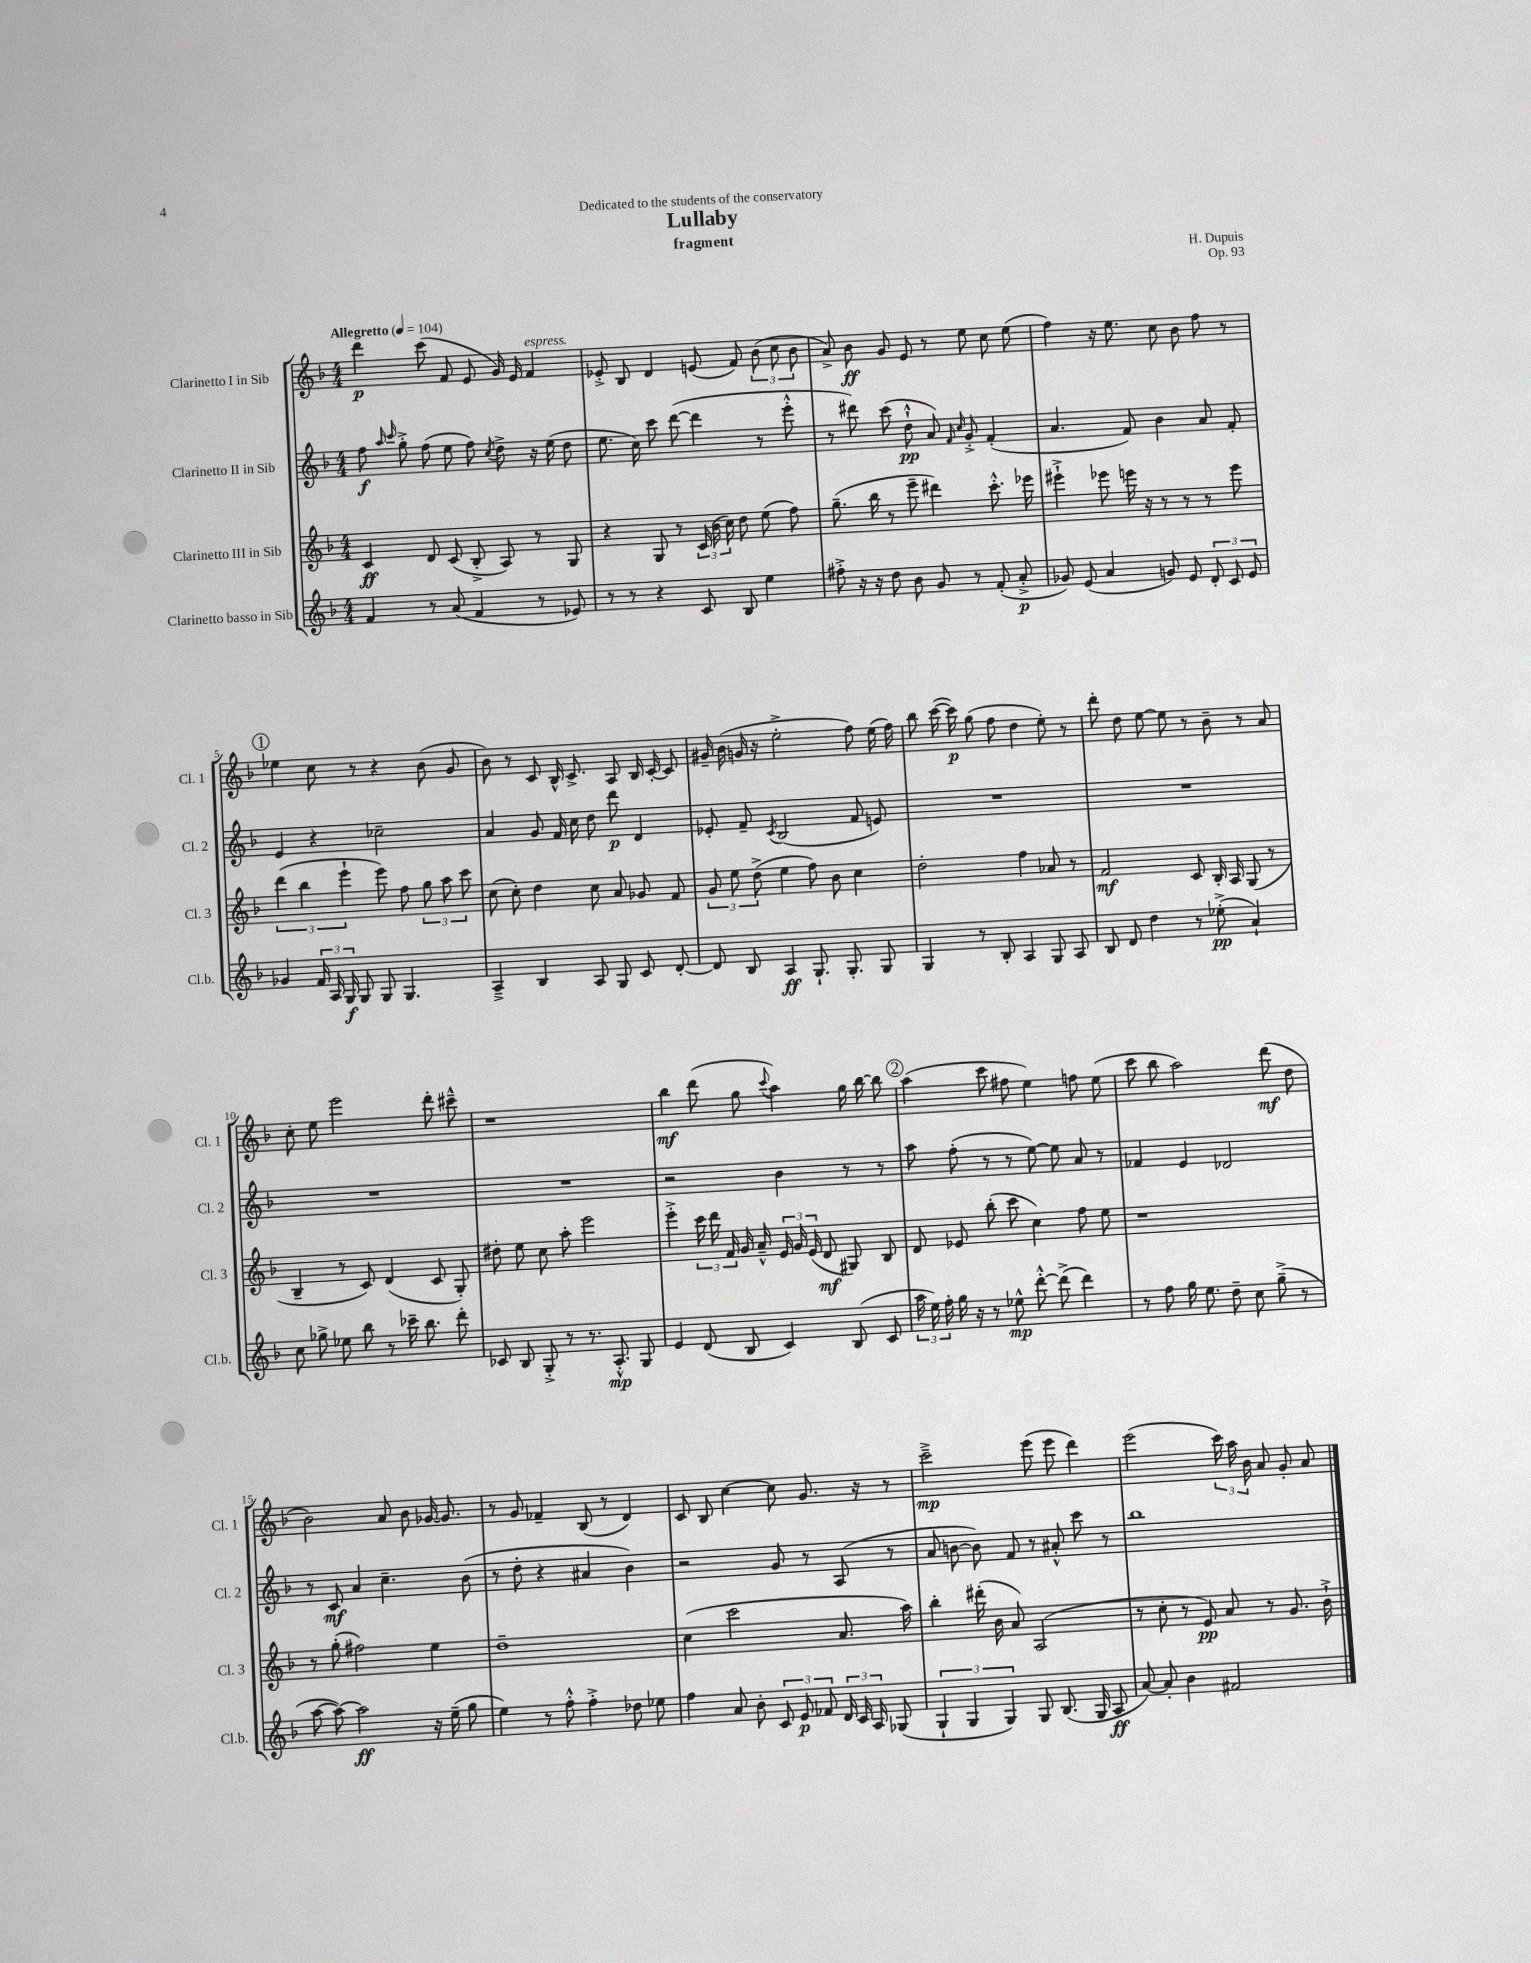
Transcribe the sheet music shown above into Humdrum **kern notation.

**kern	**kern	**kern	**kern
*staff4	*staff3	*staff2	*staff1
*clefG2	*clefG2	*clefG2	*clefG2
*k[b-]	*k[b-]	*k[b-]	*k[b-]
*M4/4	*M4/4	*M4/4	*M4/4
*MM104	*MM104	*MM104	*MM104
4f/	4c/	8ff\	4ddd\
.	.	16qqaa/	.
.	.	16qqccc/	.
.	.	8gg'^\	.
8r	8d/	(8ff\	(8ccc\
(8a/	(8c/	8ee\	8f/
4f/	8B-'^/	8ff\)	8e/
.	.	8qcc/	.
.	8A/)	8dd^\	16g/)
.	.	.	16e/
8r	8r	16r	4f/
.	.	(16ee\	.
8e-/)	8G/	8dd\	.
=	=	=	=
8r	4r	8.ee\	8e-'^/
8r	.	.	8B-/
.	.	16cc\)	.
4r	8G/	8ccc\	4d/
.	8r	([8ddd\	.
8c/	(24c/	4ddd\]	(8e/
.	24b-\	.	.
.	24cc\)	.	.
8B-/	8dd\	.	8f/)
4ee\	(8ee\	8r	(12b-\
.	.	.	12cc\
.	8ff\)	8eee'^^\	.
.	.	.	12b-\
=	=	=	=
8ff#'^\	(8.gg~\	8r	8a^/)
16r	.	8ddd#\)	8b-\
16r	16bb-\	.	.
8dd\	8r	(8ccc\	8g/
8b-\	8eee~\	8dd`^^\	8e/
8g/	4ddd#\)	8a/)	8r
.	.	16qqf/	.
.	.	16qqcc/	.
8r	.	8g'^/	8ee\
(8f'/	8.ccc'^^\	(4f'/	8cc\
8a'^/	.	.	(8ee\
.	16eee-\	.	.
=	=	=	=
8g-/)	4eee#`^\	4.a/	4ff\)
(8e/	.	.	.
4a/	8eee-\	.	16r
.	.	.	8.ee\
.	16eee\	8f/)	.
.	16r	.	.
8g/)	8r	4b-\	8cc\
8e/	8r	.	8b-\
12d'/	8r	8a/	8ff\
12c/	.	.	.
.	8eee\	8f'/	8r
12e/	.	.	.
=	=	=	=
4g-/	(6ddd\	4e/	4ee-\
.	6bb-\	.	.
24f/	.	4r	8cc\
24A/	.	.	.
24G/	6eee`\	.	.
8G/	.	.	8r
8G/	8eee\)	2cc-~\	4r
4.G/	8ff\	.	.
.	12gg\	.	(8b-\
.	12aa\	.	.
.	.	.	8g/
.	12ccc\	.	.
=	=	=	=
4A~^/	(8cc\	4a/	8b-\)
.	8cc'\)	.	8r
4B-/	4dd\	8g/	8c/
.	.	16f/	16B-^^/
.	.	16cc\	8.c^/
8A/	8cc\	8dd\	.
8G/	8a/	8ddd\	8A/
8c/	8g-/	4d/	16B-/
.	.	.	[16c'/
[8d'/	8f/	.	8c/]
=	=	=	=
8d/]	12g/	8e-'/	16g#~/
.	.	.	(16b-\
.	12ee\	.	.
8B-/	.	8f~/	16g/
.	(12dd^\	.	.
.	.	.	16r
.	.	8qc/	.
4A/	4ee\	(2B-/	2ee'^\
8.G`/	8ff\)	.	.
.	8b-\	.	.
8.G'/	.	.	.
.	4cc\	8f/	8ff\)
8G/	.	8e/)	(16ee\
.	.	.	16ff\)
=	=	=	=
4G/	2dd'\	1r	8bb-\
.	.	.	([16ccc\
.	.	.	16ccc\])
8r	.	.	(8gg\
8B-'/	.	.	8ff\
4A/	4ff\	.	4dd\
8G/	8a-/	.	8ee'\)
8A/	8r	.	8r
=	=	=	=
8B-/	2f/	1r	8ddd'\
8d/	.	.	8dd\
4dd\	.	.	[8ee\
.	.	.	8ee\]
8r	8c/	.	8r
(8ee-'^\	16B-'/	.	8b-~\
.	16A/	.	.
4a`/)	(8G/	.	8r
.	8r	.	8a/
=	=	=	=
8cc\	4B-~/	1r	8cc'\
8gg-^\	.	.	8ee\
8ee-\	8r	.	2eee\
8bb-\	8c/)	.	.
8r	(4d/	.	.
16ccc-~\	.	.	.
8.bb-\	.	.	.
.	8c/	.	8ddd'\
8ddd'\	8G'/)	.	8ccc#~^^\
=	=	=	=
8c-/	8dd#'\	1r	1r
8B-/	8ee\	.	.
8G'^/	8cc\	.	.
8r	8aa'\	.	.
8.r	2eee\	.	.
8.A'^^/	.	.	.
8G/	.	.	.
=	=	=	=
4e/	4eee'^\	2r	4bb-\
(8d/	24ccc\	.	(8ddd\
.	24ddd\	.	.
.	24f/	.	.
8B-/	16g/	.	8gg\
.	16a~^^/	.	.
.	.	.	8qqccc/
4c/)	24e/	4b-\	4aa\)
.	24g/	.	.
.	(24e/	.	.
.	8d/	.	.
(8B-/	8G#/)	8r	16gg\
.	.	.	[16bb-\
8c/	8B-/	8r	8bb-\]
=	=	=	=
24aa\	8d/	8aa\	(4aa\
24ee\)	.	.	.
24ff'\	.	.	.
16gg\	8e-/	(8ff'\	.
16r	.	.	.
8r	(8bb-'\	8r	8ccc\
8ee-^^\	8ccc\	8r	8ff#\
[8ddd'^^\	4cc\)	[8ee\)	4ee\)
(8ddd^\]	.	8ee\]	.
4ddd\)	8ff\	8a/	8ff\
.	8ee\	8r	(8ee\
=	=	=	=
8r	1r	4f-/	8ccc\
8ff\	.	.	8bb-\
16gg\	.	4e/	2aa\)
8.ee\	.	.	.
8dd~\	.	2d-/	.
8cc\	.	.	.
(8gg~^\	.	.	(8ddd\
8r	.	.	8dd\
=	=	=	=
[8aa\	8r	8r	2b-\)
8aa\_)	(8gg'\	8c/	.
2aa\]	2ff#\)	4a/	.
.	.	4.cc~\	8a/
.	.	.	8b-\
16r	4ee\	.	[16g-/
(16ee~\	.	.	8.g-/]
8gg\	.	(8b-\	.
=	=	=	=
4ee\)	1dd~	8r	8r
.	.	8dd'\	8g/
8r	.	4r	4f-~/
8ff'^^\	.	.	.
4ff'^\	.	4a#/	(8B-/
.	.	.	8r
8dd-\	.	4b-\)	4d/)
8ee-\	.	.	.
=	=	=	=
4ff\	(4cc\	2r	8c/
.	.	.	8B-/
8a/	2ccc\	.	[4cc\
8b-'\	.	.	.
12c/	.	8g/	8cc\]
12e/	.	.	.
.	.	8r	8.g/
12f-/	.	.	.
24d/	8.a/	(8A/	.
24c/	.	.	.
.	.	.	16r
24A/	.	.	.
(8G-/	.	8r	8r
.	16aa\)	.	.
=	=	=	=
6G`/	4bb-'\	8a/	2ccc~^\
.	.	[8b\	.
6G/	.	.	.
.	(16ddd#'\	8b\])	.
.	16b-\	.	.
6G/)	.	.	.
.	8a/)	8f/	.
8G/	(2A/	8r	(8eee\
(8.B-/	.	8a#'^^/	8eee\
.	.	8ccc\	4ddd\)
16G/	.	.	.
8A/	.	8r	.
=	=	=	=
[8a/)	8r	1bb-	(2eee\
8a'/]	8cc'\	.	.
4b-\	8r	.	.
.	8e/)	.	.
2f#/	8a/	.	24ccc\)
.	.	.	24aa\
.	.	.	24b-\
.	8r	.	8a/
.	8.g/	.	8g'/
.	.	.	8a/
.	16b-`^\	.	.
==	==	==	==
*-	*-	*-	*-
